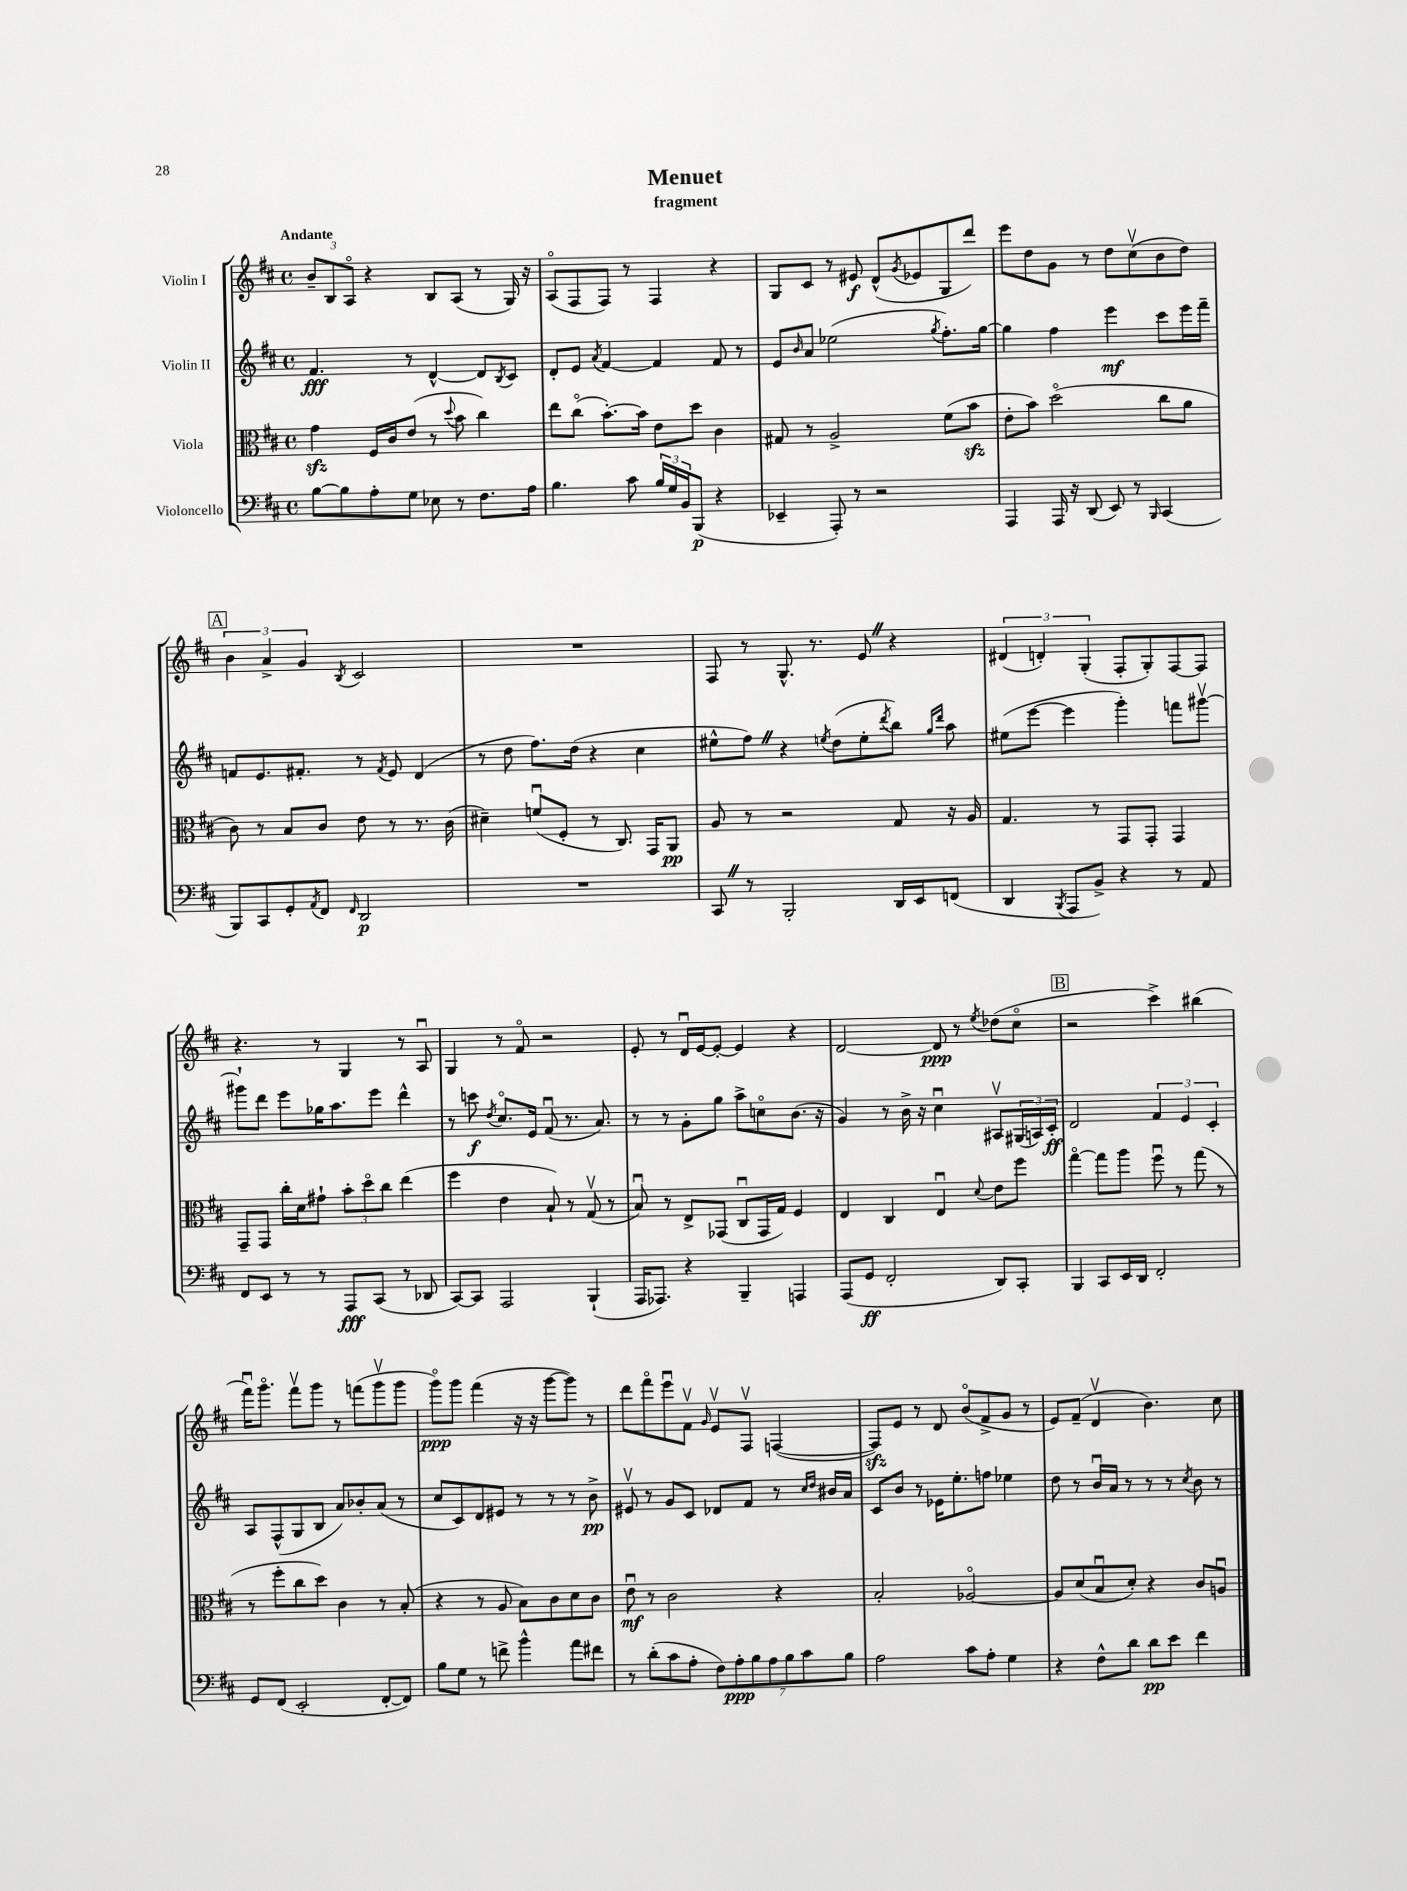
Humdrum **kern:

**kern	**dynam	**kern	**dynam	**kern	**dynam	**kern	**dynam
*part4	*part4	*part3	*part3	*part2	*part2	*part1	*part1
*staff4	*staff4	*staff3	*staff3	*staff2	*staff2	*staff1	*staff1
*I"Violoncello	*	*I"Viola	*	*I"Violin II	*	*I"Violin I	*
*clefF4	*	*clefC3	*	*clefG2	*	*clefG2	*
*k[f#c#]	*	*k[f#c#]	*	*k[f#c#]	*	*k[f#c#]	*
*M4/4	*	*M4/4	*	*M4/4	*	*M4/4	*
*met(c)	*	*met(c)	*	*met(c)	*	*met(c)	*
=1	=1	=1	=1	=1	=1	=1	=1
!	!	!	!	!	!	!LO:TX:a:B:t=Andante	!
[8B\L	.	4gzz\	.	4.f#/	fff	12b~/L	.
.	.	.	.	.	.	12B/	.
8B\]	.	.	.	.	.	.	.
.	.	.	.	.	.	12A/J	.
8A'\	.	16F#/LL	.	.	.	4r	.
.	.	16c#/J	.	.	.	.	.
8G\J	.	(8e/J	.	8r	.	.	.
8E-X\	.	8r	.	[4d^^/	.	8B/L	.
.	.	8qqdd/	.	.	.	.	.
8r	.	8b\	.	.	.	(8A/J	.
8.F#\L	.	4cc#\)	.	8d/L]	.	8r	.
.	.	.	.	8qB/	.	.	.
.	.	.	.	8c#/J	.	16G/)	.
16A\Jk	.	.	.	.	.	16r	.
=2	=2	=2	=2	=2	=2	=2	=2
4.B\	.	8ee\L	.	8d'/L	.	(8A/L	.
.	.	(8cc#\J	.	8e/J	.	8F#/	.
.	.	.	.	8qa/	.	.	.
.	.	[8.b'\L)	.	[4f#/	.	8F#/J)	.
8c#\	.	.	.	.	.	8r	.
.	.	16b\Jk]	.	.	.	.	.
24B/LL	.	8e\L	.	4f#/]	.	4F#/	.
24G/	.	.	.	.	.	.	.
24BB/J	.	.	.	.	.	.	.
(8BBB/J	p	8dd\J	.	.	.	.	.
4r	.	4c#\	.	8f#/	.	4r	.
.	.	.	.	8r	.	.	.
=3	=3	=3	=3	=3	=3	=3	=3
4EE-X~/	.	8G#X/	.	8e/L	.	8G/L	.
.	.	.	.	16qqb/	.	.	.
.	.	8r	.	8a/J	.	8c#/J	.
8AAA'/)	.	2A^/	.	(2ee-X\	.	8r	.
8r	.	.	.	.	.	8e#X/	f
2r	.	.	.	.	.	(8d^^/L	.
.	.	.	.	.	.	8qg/	.
.	.	.	.	.	.	8e-X/	.
.	.	.	.	8qgg/	.	.	.
.	.	(8f#\L	.	8.ff#'\L)	.	8G/	.
.	.	8bzz\J	.	.	.	8ddd/J)	.
.	.	.	.	[16gg\Jk	.	.	.
=4	=4	=4	=4	=4	=4	=4	=4
4AAA/	.	8e'\L	.	4gg\]	.	8eee\L	.
.	.	8b\J)	.	.	.	8dd\	.
16AAA/	.	(2dd\	.	4ff#\	.	8g\J	.
16r	.	.	.	.	.	.	.
(8DD/	.	.	.	.	.	8r	.
8EE/)	.	.	.	4eee\	mf	8dd\L	.
8r	.	.	.	.	.	(8cc#v\	.
16qqBBB/	.	.	.	.	.	.	.
(4CC#/	.	8cc#\L	.	8ccc#\L	.	8b\	.
.	.	8a\J	.	16eee\L	.	8dd\J)	.
.	.	.	.	16fff#~\JJ	.	.	.
!!LO:LB:g=z
!!LO:REH:place=s1:t=A
=5	=5	=5	=5	=5	=5	=5	=5
8BBB/L)	.	8c#\)	.	8fn/L	.	6b\	.
8CC#/	.	8r	.	8.e/	.	.	.
.	.	.	.	.	.	6a^/	.
8GG'/	.	8B/L	.	.	.	.	.
.	.	.	.	8.f#X'/J	.	.	.
.	.	.	.	.	.	6g/	.
8qAA/	.	.	.	.	.	.	.
8FF#/J	.	8c#/J	.	.	.	.	.
16qqFF#/	.	.	.	.	.	8qB/	.
2DD/	p	8e\	.	8r	.	2c#/	.
.	.	.	.	8qf#/	.	.	.
.	.	8r	.	8e/	.	.	.
.	.	8.r	.	(4d/	.	.	.
.	.	(16c#\	.	.	.	.	.
=6	=6	=6	=6	=6	=6	=6	=6
1r	.	4d#X~\)	.	8r	.	1r	.
.	.	.	.	8dd\	.	.	.
.	.	(8fnu/L	.	8.ff#\L)	.	.	.
.	.	8F#'/J	.	.	.	.	.
.	.	.	.	(16dd\Jk	.	.	.
.	.	8r	.	4r	.	.	.
.	.	8.C#/)	.	.	.	.	.
.	.	.	.	4cc#\	.	.	.
.	.	16GG/KL	.	.	.	.	.
.	.	8AA/J	pp	.	.	.	.
=7	=7	=7	=7	=7	=7	=7	=7
8CC#Z/	.	8A/	.	8ee#X^^\L	.	8F#/	.
8r	.	8r	.	8ff#Z\J)	.	8r	.
2BBB'/	.	2r	.	4r	.	8.G^^/	.
.	.	.	.	.	.	8.r	.
.	.	.	.	8qeen/	.	.	.
.	.	.	.	(8dd\L	.	.	.
.	.	.	.	8ee'\	.	8eZ/	.
.	.	.	.	8qddd/	.	.	.
16DD/LL	.	8G/	.	8bb\J)	.	4r	.
16EE/J	.	.	.	.	.	.	.
.	.	.	.	16qqgg/LL	.	.	.
.	.	.	.	16qqddd/JJ	.	.	.
(8FFn/J	.	16r	.	8aa\	.	.	.
.	.	16A/	.	.	.	.	.
=8	=8	=8	=8	=8	=8	=8	=8
4DD/	.	4.G/	.	(8ee#X\L	.	(6d#X/	.
.	.	.	.	[8eee\J	.	.	.
.	.	.	.	.	.	6dn'/)	.
8qBBB/	.	.	.	.	.	.	.
8AAA/L	.	.	.	4eee\]	.	.	.
.	.	.	.	.	.	(6G'/	.
8BB^/J)	.	8r	.	.	.	.	.
4r	.	8GG/L	.	4ggg'\)	.	8F#'/L	.
.	.	8GG'/J	.	.	.	8G'/)	.
8r	.	4GG/	.	8fffn\L	.	[8F#/	.
8AA/	.	.	.	[8ggg#Xv\J	.	8F#/J]	.
!!LO:LB:g=z
=9	=9	=9	=9	=9	=9	=9	=9
8FF#/L	.	8GG~/L	.	8ggg#X`\L]	.	4.r	.
8EE/J	.	8GG/J	.	8ddd\J	.	.	.
8r	.	16cc#'\LL	.	8eee\L	.	.	.
.	.	16d\J	.	.	.	.	.
8r	.	8g#X`\J	.	16gg-X\K	.	8r	.
.	.	.	.	8.aa\	.	.	.
8AAA/L	fff	12b'\L	.	.	.	4G/	.
.	.	12dd\	.	.	.	.	.
(8CC#/J	.	.	.	8eee\J	.	.	.
.	.	12cc#\J	.	.	.	.	.
8r	.	(4ee\	.	4ddd^^\	.	8r	.
8DD-X/	.	.	.	.	.	8Au/	.
=10	=10	=10	=10	=10	=10	=10	=10
[8CC#/L)	.	4ff#\	.	8r	.	4G/	.
8CC#/J]	.	.	.	8cccn\	f	.	.
.	.	.	.	8qdd/	.	.	.
2AAA/	.	4e\	.	8.cc#/L	.	8r	.
.	.	.	.	.	.	8f#/	.
.	.	.	.	16e/Jk	.	.	.
.	.	8B`/)	.	(8f#u/	.	2r	.
.	.	8r	.	8.r	.	.	.
(4BBB`/	.	(8Gv/	.	.	.	.	.
.	.	.	.	8.a/)	.	.	.
.	.	8r	.	.	.	.	.
=11	=11	=11	=11	=11	=11	=11	=11
16AAA/KL	.	8Bu/)	.	8r	.	8e'/	.
8.AAA-X/J)	.	.	.	.	.	.	.
.	.	8r	.	8r	.	8r	.
4r	.	8E^/L	.	8g'\L	.	16du/LL	.
.	.	.	.	.	.	[16e/J	.
.	.	(8GG-X/J	.	8gg\J	.	8e'/J_	.
4BBB~/	.	8C#u/L	.	8aa^\L	.	4e/]	.
.	.	16GG-/L	.	8ccn\	.	.	.
.	.	16G/JJ)	.	.	.	.	.
4AAAn/	.	4F#/	.	(8.b\J	.	4r	.
.	.	.	.	16r	.	.	.
=12	=12	=12	=12	=12	=12	=12	=12
(8AAA/L	.	4E/	.	4g/)	.	[2d/	.
8GG/J	ff	.	.	.	.	.	.
2FF#'/	.	4C#/	.	8r	.	.	.
.	.	.	.	16b^\	.	.	.
.	.	.	.	16r	.	.	.
.	.	4Eu/	.	4cc#u\	.	8d/]	ppp
.	.	.	.	.	.	8r	.
.	.	8qqd/	.	.	.	8qee/	.
8DD/L)	.	8e\L	.	8A#Xv/L	.	(8dd-X\L	.
8CC#'/J	.	8ff#\J	.	(24G#X/L	.	8cc#\J	.
.	.	.	.	24An/)	.	.	.
.	.	.	.	24c#'/JJ	ff	.	.
!!LO:REH:place=s1:t=B
=13	=13	=13	=13	=13	=13	=13	=13
4BBB/	.	[4gg\	.	2d/	.	2r	.
8CC#/L	.	8gg\L]	.	.	.	.	.
16EE/L	.	8aa\J	.	.	.	.	.
16DD/JJ	.	.	.	.	.	.	.
2FF#'/	.	8ff#u\	.	6f#/	.	4ccc#^\)	.
.	.	8r	.	.	.	.	.
.	.	.	.	6e/	.	.	.
.	.	(8gg\	.	.	.	(4bb#X\	.
.	.	.	.	6c#'/	.	.	.
.	.	8r	.	.	.	.	.
!!LO:LB:g=z
=14	=14	=14	=14	=14	=14	=14	=14
8GG/L	.	8r	.	8A/L	.	16fff#u\KL)	.
.	.	.	.	.	.	8.ggg\J	.
(8FF#/J	.	8ff#'\L	.	(8F#^^/	.	.	.
2EE'/	.	8cc#\	.	8G/	.	8fff#v\L	.
.	.	8dd\J)	.	8B/J	.	8ggg\J	.
.	.	4c#\	.	8a/L)	.	8r	.
.	.	.	.	8b-X'/	.	(8fffn\L	.
[8FF#'/L	.	8r	.	(8a/J	.	8gggv\	.
8FF#/J])	.	(8B'/	.	8r	.	8ggg\J	.
=15	=15	=15	=15	=15	=15	=15	=15
8B\L	.	4r	.	8cc#/L	.	8ggg\L)	ppp
8G\J	.	.	.	8c#/)	.	8ggg\J	.
8r	.	8r	.	8d/	.	(4fff#\	.
8fn^\	.	8A/	.	8e#X/J	.	.	.
4b^^\	.	8B\L)	.	8r	.	16r	.
.	.	.	.	.	.	16r	.
.	.	8c#\	.	8r	.	[8ggg\L	.
8a\L	.	8d\	.	8r	.	8ggg\J])	.
8f#X\J	.	8c#\J	.	8b^\	pp	8r	.
=16	=16	=16	=16	=16	=16	=16	=16
8r	.	8eu\	mf	8e#Xv/	.	8ddd\L	.
(8d'\L	.	8r	.	8r	.	8fff#\	.
8c#\	.	2c#\	.	8g/L	.	8eeeu\	.
8A'\J	.	.	.	8c#/J	.	8f#v\J	.
.	.	.	.	.	.	16qqg/	.
14F#\L)	.	.	.	8d-X/L	.	8ev/L	.
14A'\	ppp	.	.	.	.	.	.
.	.	.	.	8f#/J	.	8F#v/J	.
14B\	.	.	.	.	.	.	.
14A\	.	.	.	.	.	.	.
.	.	4r	.	8r	.	([4Fn/	.
14B\	.	.	.	.	.	.	.
14c#\	.	.	.	.	.	.	.
.	.	.	.	16qqcc#/LL	.	.	.
.	.	.	.	16qqdd/JJ	.	.	.
.	.	.	.	16b#X/LL	.	.	.
14B\J	.	.	.	.	.	.	.
.	.	.	.	16a/JJ	.	.	.
=17	=17	=17	=17	=17	=17	=17	=17
2A\	.	2B'/	.	8c#/L	.	8Fzz/L])	.
.	.	.	.	8b/J	.	8e/J	.
.	.	.	.	8r	.	8r	.
.	.	.	.	16e-X\KL	.	8d/	.
.	.	.	.	8.ee'\	.	.	.
8c#\L	.	[2A-X/	.	.	.	(8b/L	.
8A'\J	.	.	.	8ffn\J	.	8f#^/	.
4G\	.	.	.	4ee-X\	.	8g/J	.
.	.	.	.	.	.	8r	.
=18	=18	=18	=18	=18	=18	=18	=18
4r	.	8A-/L]	.	8dd\	.	8e/L)	.
.	.	(8d/	.	8r	.	(8f#~/J	.
8F#^^\L	.	8Bu/	.	16bu/LL	.	4dv/	.
.	.	.	.	16a/JJ	.	.	.
8d\J	.	8d'/J)	.	8r	.	.	.
8d\L	pp	4r	.	8r	.	4.b\)	.
8e\J	.	.	.	8r	.	.	.
.	.	.	.	8qcc#/	.	.	.
4f#\	.	8c#/L	.	8b\	.	.	.
.	.	8Anu/J	.	8r	.	8cc#\	.
==	==	==	==	==	==	==	==
*-	*-	*-	*-	*-	*-	*-	*-
